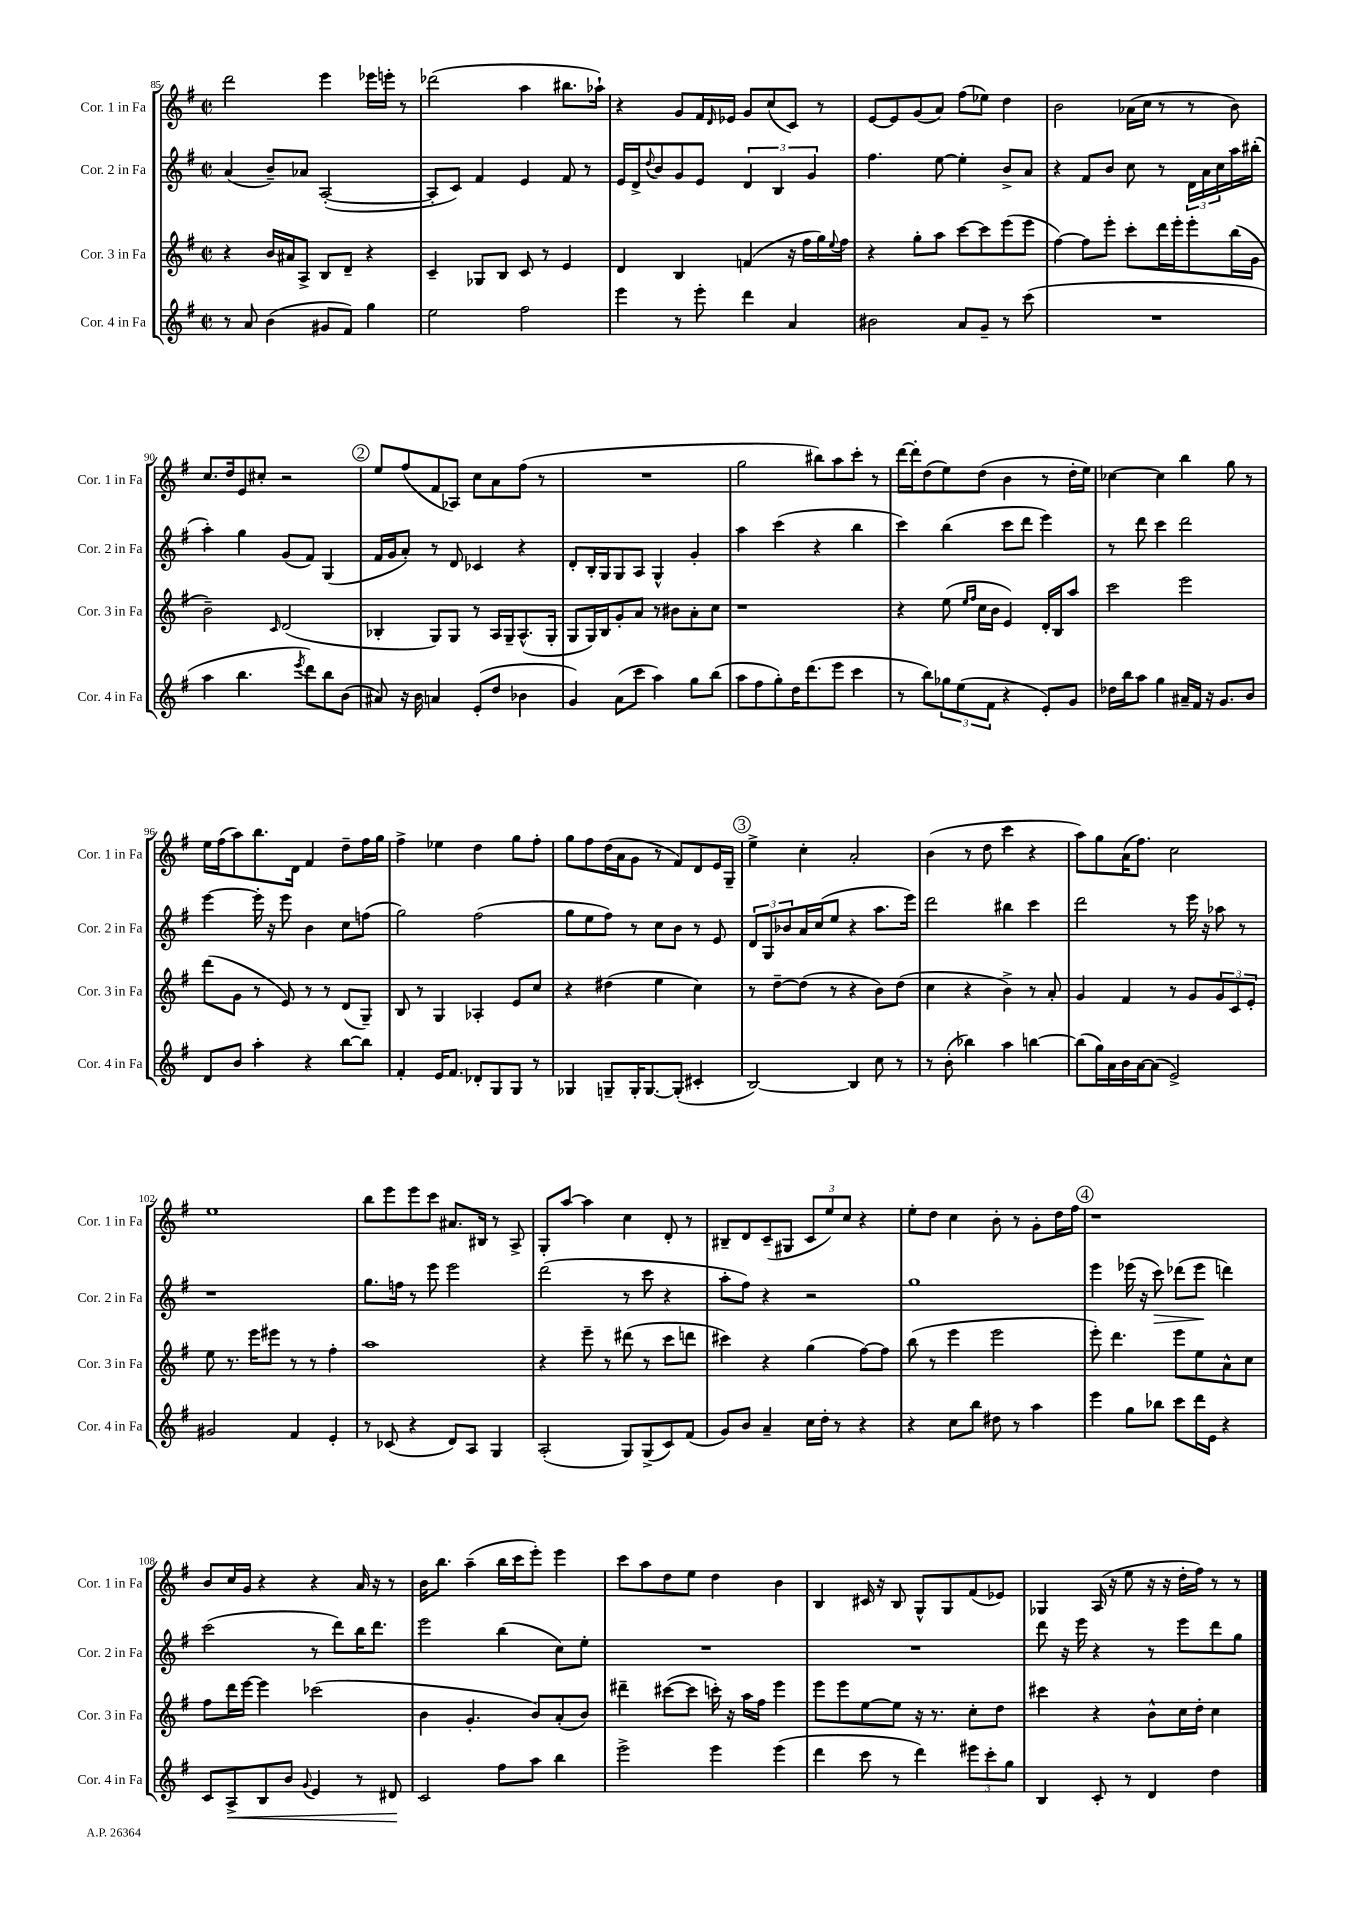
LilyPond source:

<<
\new StaffGroup <<
\new Staff = "s0" \with { instrumentName = "Cor. 1 in Fa" shortInstrumentName = "Cor. 1 in Fa" } {
    \clef treble \key g \major \defaultTimeSignature \time 2/2
    d'''2 e'''4 ees'''16 e'''16-. r8 |
    des'''2( a''4 bis''8. aes''16-!) |
    r4 g'8 fis'16 \grace { d'16 } ees'16 g'8 c''8( c'8) r8 |
    e'8~ e'8 g'8( a'8) fis''8( ees''8) d''4 |
    b'2 aes'16( c''16 r8 r8 b'8) |
    c''8. d''16 e'8 cis''8-. r2 |
    \mark \markup { \circle "2" } e''8 fis''8( fis'8 aes8) c''8 a'8 fis''8( r8 |
    R1 |
    g''2 bis''8) a''8 c'''8-. r8 |
    d'''16~ d'''16-. d''8( e''8) d''8( b'4 r8 d''16-. e''16) |
    ces''4~ ces''4 b''4 g''8 r8 |
    e''16 fis''16( a''8) b''8. d'16 fis'4 d''8-- fis''16 g''16 |
    fis''4-> ees''4 d''4 g''8 fis''8-. |
    g''8 fis''8 d''16( a'16 g'8 r8 fis'8) d'8 e'16 g16-- |
    \mark \markup { \circle "3" } e''4-> c''4-. a'2-. |
    b'4( r8 d''8 c'''4 r4 |
    a''8) g''8 a'16( fis''8.) c''2 |
    e''1 |
    b''8 e'''8 e'''8 c'''8 ais'8. bis16 r8 a8-> |
    g8-. a''8~ a''4 c''4 d'8-. r8 |
    bis8-- d'8 c'8--( gis8 \tuplet 3/2 { c'8 e''8) c''8 } r4 |
    e''8-. d''8 c''4 b'8-. r8 g'8-. d''16 fis''16 |
    \mark \markup { \circle "4" } r1 |
    b'8 c''16 g'16 r4 r4 a'16 r16 r8 |
    b'16 b''8. a''4--( b''16 c'''16 e'''8-.) e'''4 |
    c'''8 a''8 d''8 e''8 d''4 b'4 |
    b4 cis'16 r16 b8 g8-^ g8 fis'8( ees'8) |
    ges4 a16( r16 e''8 r16 r16 d''16-. fis''16) r8 r8 \bar "|." |
}
\new Staff = "s1" \with { instrumentName = "Cor. 2 in Fa" shortInstrumentName = "Cor. 2 in Fa" } {
    \clef treble \key g \major \defaultTimeSignature \time 2/2
    a'4( b'8--) aes'8 a2~-.( |
    a8-. c'8) fis'4 e'4 fis'8 r8 |
    e'16 d'16-> \appoggiatura { d''8 } b'8 g'8 e'8 \tuplet 3/2 { d'4 b4 g'4 } |
    fis''4. e''8~ e''4-. b'8-> a'8 |
    r4 fis'8 b'8 c''8 r8 \tuplet 3/2 { d'16 a'16 c''16 } a''16 bis''16-.( |
    a''4-.) g''4 g'8( fis'8) g4( |
    \mark \markup { \circle "2" } fis'16 g'16 a'8-.) r8 d'8 ces'4 r4 |
    d'8-. b16-. g16 g8 a8 g4-^ g'4-. |
    a''4 c'''4( r4 b''4 |
    c'''4) b''4( c'''8 d'''8 e'''4) |
    r8 d'''8 c'''4 d'''2 |
    e'''4~ e'''16-. r16 e'''8 b'4 c''8 f''8( |
    g''2) fis''2( |
    g''8 e''8 fis''8) r8 c''8 b'8 r8 e'8 |
    \mark \markup { \circle "3" } \tuplet 3/2 { d'8 g8 bes'8 } a'16 c''16( e''8 r4 a''8. e'''16) |
    d'''2 bis''4 c'''4 |
    d'''2 r8 e'''16 r16 aes''8 r8 |
    r1 |
    g''8. f''16 r8 e'''8 e'''2 |
    d'''2( r8 c'''8 r4 |
    a''8-. fis''8) r4 r2 |
    g''1 |
    \mark \markup { \circle "4" } e'''4 ees'''16( r16 c'''8\>) des'''8( ees'''8\! d'''4) |
    c'''2( r8 d'''8) b''16 d'''8. |
    e'''2 b''4( c''8) e''8-. |
    R1 |
    R1 |
    d'''8 r16 e'''16 r4 r8 e'''8 d'''8 g''8 \bar "|." |
}
\new Staff = "s2" \with { instrumentName = "Cor. 3 in Fa" shortInstrumentName = "Cor. 3 in Fa" } {
    \clef treble \key g \major \defaultTimeSignature \time 2/2
    r4 b'16 ais'16 a8-> b8 d'8-- r4 |
    c'4-- ges8 b8 c'8 r8 e'4 |
    d'4 b4 f'4( r16 fis''16 g''16) \appoggiatura { e''8 } fis''16 |
    r4 g''8-. a''8 c'''8~ c'''8 e'''8( e'''8 |
    fis''4~) fis''8 e'''8-. c'''8-. d'''16 e'''16-. e'''8-. b''16( g'16 |
    b'2--) \grace { c'16 } d'2( |
    \mark \markup { \circle "2" } bes4-. g8) g8 r8 a16 g16-- a8.-^( g16-. |
    g8 g16) b16 g'8-. a'8 r8 bis'8 a'8-. c''8 |
    r1 |
    r4 e''8( \grace { e''16 fis''16 } c''16 b'16 e'4) d'16-. b16 a''8 |
    c'''2 e'''2 |
    d'''8( g'8 r8 e'8) r8 r8 d'8( g8--) |
    b8 r8 g4 aes4-. e'8 c''8 |
    r4 dis''4( e''4 c''4) |
    \mark \markup { \circle "3" } r8 d''8~-- d''8( r8 r4 b'8) d''8( |
    c''4 r4 b'4->) r8 a'8-. |
    g'4 fis'4 r8 g'8 \tuplet 3/2 { g'8 c'8 e'8-. } |
    e''8 r8. e'''16 eis'''8 r8 r8 fis''4-. |
    a''1 |
    r4 e'''8-- r8 dis'''8( r8 c'''8 d'''8 |
    cis'''4) r4 g''4( fis''8~) fis''8 |
    b''8( r8 e'''4 e'''2 |
    \mark \markup { \circle "4" } e'''8-.) d'''4. e'''8 e''8 a'8-^ c''8 |
    fis''8 d'''16 e'''16~ e'''4 ces'''2( |
    b'4 g'4.-. b'8) a'8-.( b'8) |
    dis'''4-- cis'''8~( cis'''8 c'''16-.) r16 a''16 fis''16 e'''4 |
    e'''8 e'''8 e''8~ e''8 r16 r8. c''8-. d''8 |
    cis'''4 r4 b'8-^ c''16 d''16-. c''4 \bar "|." |
}
\new Staff = "s3" \with { instrumentName = "Cor. 4 in Fa" shortInstrumentName = "Cor. 4 in Fa" } {
    \clef treble \key g \major \defaultTimeSignature \time 2/2
    r8 a'8 b'4( gis'8 fis'8) g''4 |
    e''2 fis''2 |
    e'''4 r8 e'''8-. d'''4 a'4 |
    bis'2 a'8 g'8-- r8 c'''8( |
    R1 |
    a''4 b''4. \acciaccatura { e'''8 } d'''8) b''8 b'8( |
    \mark \markup { \circle "2" } ais'8) r16 b'16 a'4 e'8-.( d''8 bes'4 |
    g'4) a'8( c'''8 a''4) g''8 b''8( |
    a''8 fis''8 g''8-.) d''16 d'''8.( e'''8 c'''4 |
    r8 b''8) \tuplet 3/2 { ges''8 e''8( fis'8 } r4 e'8-.) g'8 |
    des''16 b''16 a''8 g''4 ais'16-- fis'16 r16 g'8. b'8 |
    d'8 b'8 a''4-. r4 b''8~ b''8 |
    fis'4-. e'16 fis'8. des'8-. g8 g8 r8 |
    ges4 g8-- g16-. g8.~ g8-.( cis'4-. |
    \mark \markup { \circle "3" } b2~) b4 c''8 r8 |
    r8 b'8-.( bes''4) a''4 b''4~ |
    b''8( g''16) a'16 b'16 a'16~ a'8( e'2->) |
    gis'2 fis'4 e'4-. |
    r8 ces'8( r4 d'8) a8 g4 |
    a2-.( g8) g8->( c'8) fis'8( |
    g'8) b'8 a'4-- c''16 d''16-. r8 r4 |
    r4 c''8 b''8 dis''8 r8 a''4 |
    \mark \markup { \circle "4" } e'''4 g''8 bes''8 c'''8 d'''16 e'16 r4 |
    c'8 a8->\< b8 b'8 \appoggiatura { g'8 } e'4 r8 dis'8\! |
    c'2 fis''8 a''8 b''4 |
    e'''2-> e'''4 e'''4( |
    d'''4 c'''8 r8 d'''4) \tuplet 3/2 { eis'''8 c'''8-. g''8 } |
    b4 c'8-. r8 d'4 d''4 \bar "|." |
}
>>
>>
\layout { \context { \Score currentBarNumber = #85 } }
